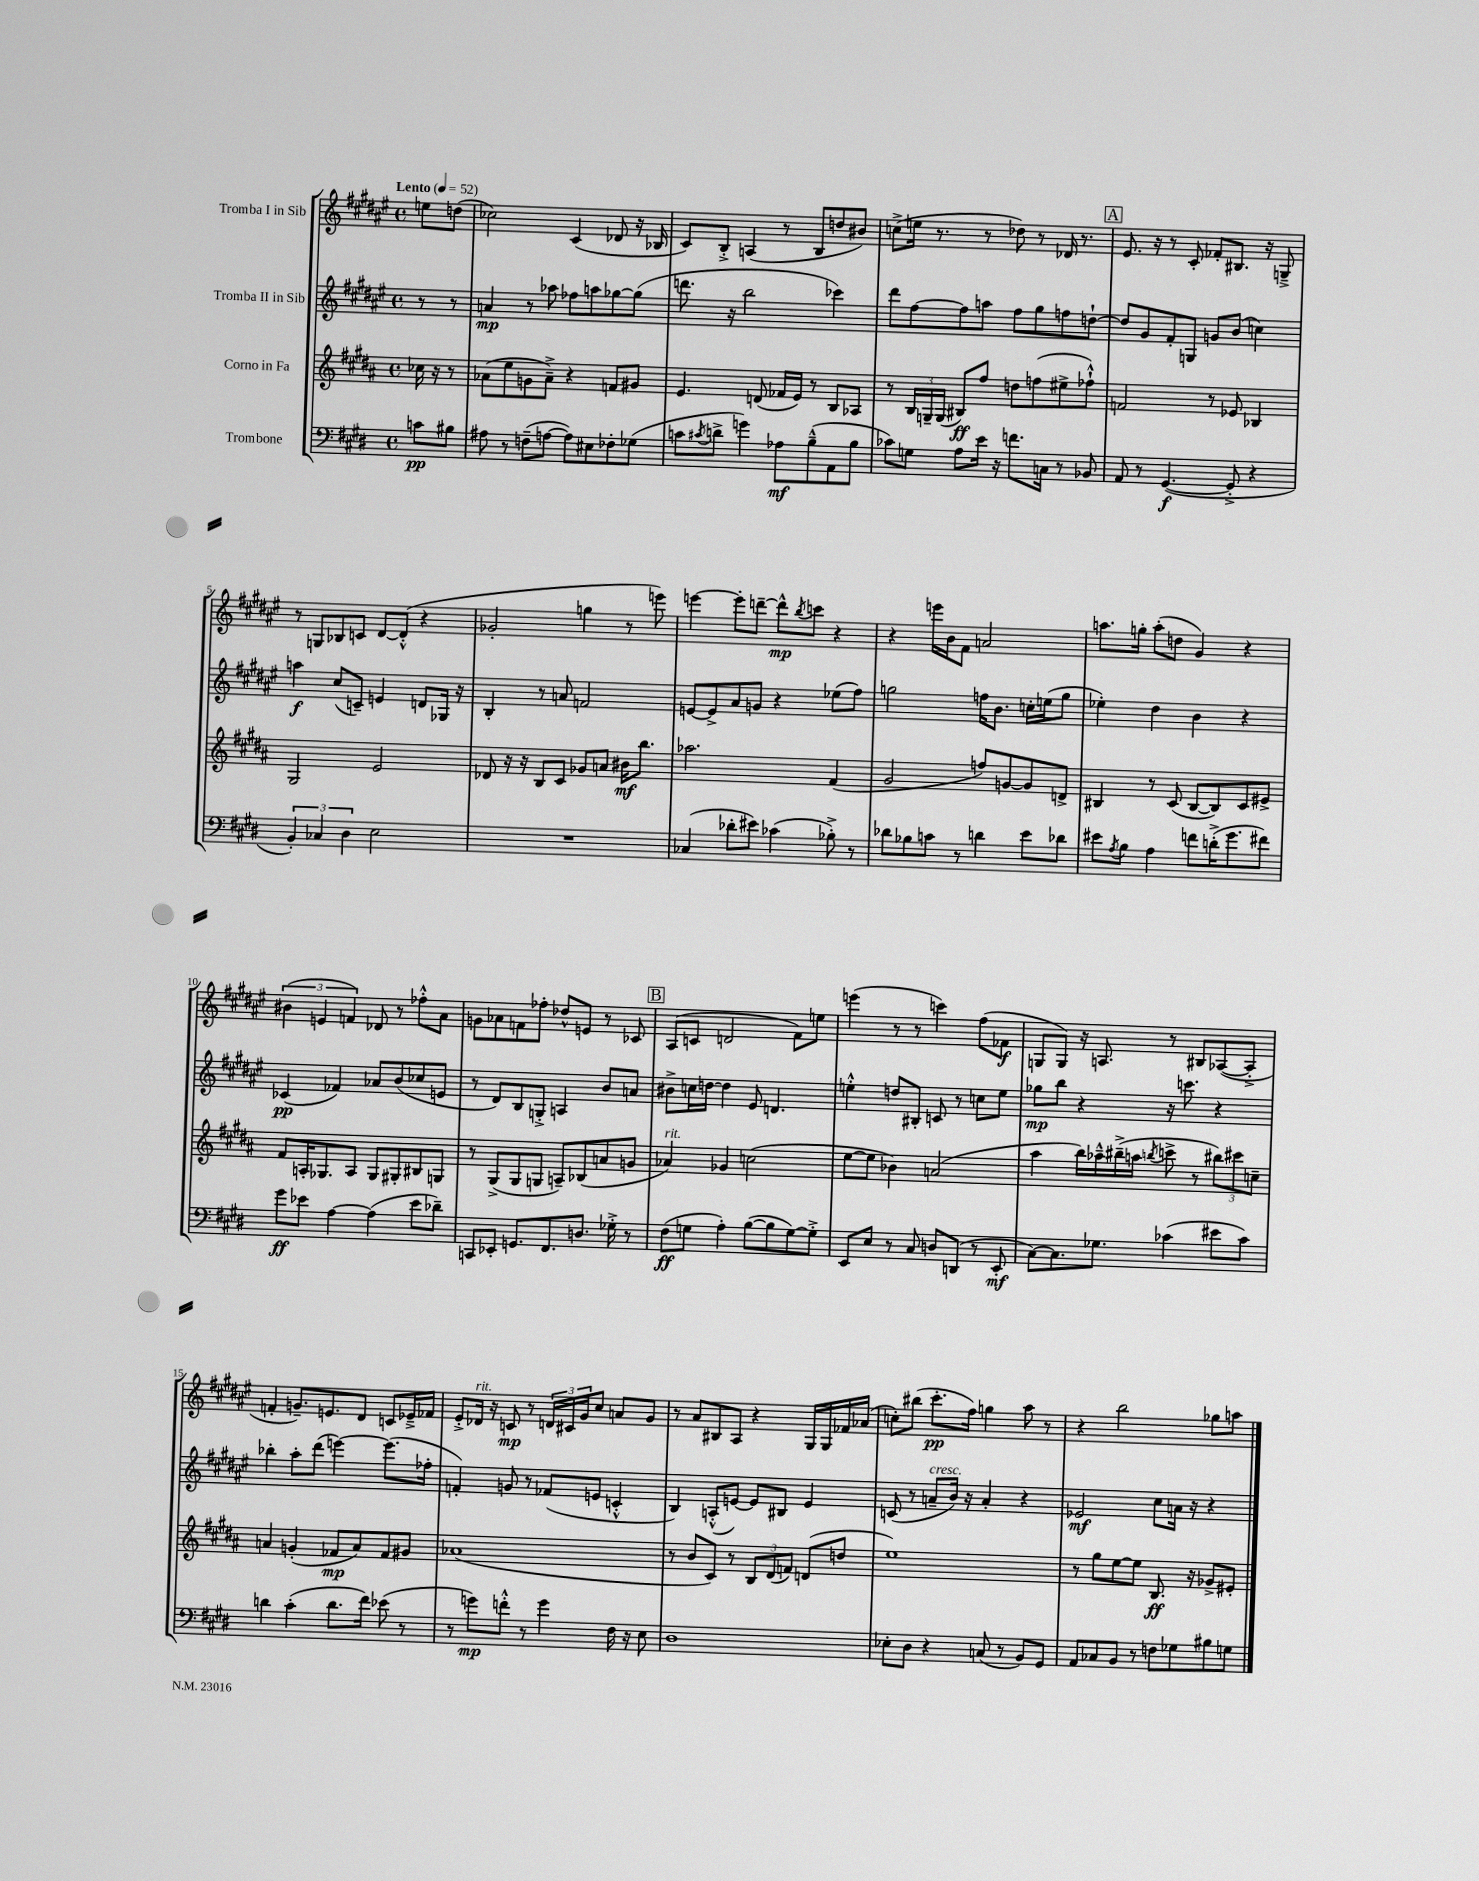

**kern	**kern	**kern	**kern
*staff4	*staff3	*staff2	*staff1
*clefF4	*clefG2	*clefG2	*clefG2
*k[f#c#g#d#]	*k[f#c#g#d#a#]	*k[f#c#g#d#a#e#]	*k[f#c#g#d#a#e#]
*M4/4	*M4/4	*M4/4	*M4/4
*met(c)	*met(c)	*met(c)	*met(c)
*MM52	*MM52	*MM52	*MM52
8c\L	16cc-\	8r	8ee\L
.	16r	.	.
8B#\J	8r	8r	(8dd\J
=	=	=	=
8A#\	(8a-\L	4a/	2cc-\)
8r	8ee\	.	.
(8F~\L	8g\	8r	.
[8A\J	8a-~^\J)	8aa-\	.
8A\]L)	4r	8ff-\L	(4c#/
8E#\	.	8aa\	.
8F-'\	8f/L	[8gg-\	8d-/
(8G-\J	8g#/J	(8gg-\]J	16r
.	.	.	16B-/
=	=	=	=
8c\L	4.e/	8.ddd\	8c#/L)
8qc#/	.	.	.
8d^\J	.	.	8B'^/J
.	.	16r	.
4g\)	.	2bb\	(4A/
.	(8d/	.	.
8A-\L	16f-/LL	.	8r
.	16e/JJ)	.	.
(8B~^^\	8r	.	8B/L
8AA\	8B/L	4ccc-\)	8dd/
8B\J	8A-/J	.	8b#/J)
=	=	=	=
8c-\L)	8r	8ddd#\L	(8cc^\L
8G\J	24B/LL	[8ff#\	16ee\Jk
.	24G~/	.	.
.	.	.	8.r
.	(24G/JJ	.	.
8A\L	8B#/L)	8ff#\]	.
16e\Jk	8ff#/J	8aa\J	8r
16r	.	.	.
8.f\L	8dd\L	8ff#\L	8dd-\)
.	(8ff\	8gg#\	8r
16C\Jk	.	.	.
8r	8ee#^\	8ff\	16d-/
.	.	.	8.r
8BB-/	8ff-`^^\J)	[8dd`\J	.
=	=	=	=
8AA/	2f/	8dd/]L	8.e#/
8r	.	8g#/	.
.	.	.	16r
([4.GG#/	.	8f#'/	8r
.	.	8G/J	8c#'/
.	8r	8g/L	8f-'/L
8GG#'^/]	8e-/	(8b/J	8.B#/J
4r	4B-/	4cc\)	.
.	.	.	16r
.	.	.	8G~^/
=	=	=	=
6BB'/)	2G#/	4aa\	8r
.	.	.	8G/L
6C-/	.	.	.
.	.	(8cc#/L	8B-/
6D#\	.	.	.
.	.	8c~/J)	8c/J
2E\	2e/	4e/	[8d#/L
.	.	.	(8d#'^^/]J
.	.	8d/L	4r
.	.	16G-/Jk	.
.	.	16r	.
=	=	=	=
1r	8d-/	4B'/	2g-'/
.	16r	.	.
.	16r	.	.
.	8B/L	8r	.
.	8c#/J	8a/	.
.	8g-/L	2f/	4gg\
.	8a/J	.	.
.	16b#\LK	.	8r
.	8.bb\J	.	.
.	.	.	8eee\)
=	=	=	=
(4C-/	2.aa-\	[8e/L	[4eee\
.	.	8e^/]	.
8d-'\L	.	8a#/	8eee'\]L
8e#\J)	.	8g/J	[8ddd~\J
(4c-\	.	4r	8ddd^^\]L
.	.	.	8qbb/
.	.	.	8ccc\J
8B-'^\)	(4f#/	(8ee-\L	4r
8r	.	8ff#\J)	.
=	=	=	=
8d-\L	2g#/	2gg\	4r
8B-\	.	.	.
8c\J	.	.	16eee\LL
.	.	.	16b\J
8r	.	.	8f#\J
4d\	8ff/L)	16ff\LK	2a/
.	.	8.b\J	.
.	[8g/	.	.
8e\L	8g/]	16cc'\LL	.
.	.	(16ee\J	.
8d-\J	8d^/J	8gg\J	.
=	=	=	=
8e#\L	4B#/	4ee-'\)	8.aa\L
8qA/	.	.	.
8B\J	.	.	.
.	.	.	16gg'\Jk
4A\	8r	4dd#\	(8aa'\L
.	(8c#/	.	8dd\J
8f\L	[8B#/L	4b\	4g#/)
(16d'^\K	8B#/])	.	.
8.g#\	.	.	.
.	8c#/	4r	4r
8f#\J)	8e#^/J	.	.
=	=	=	=
8g#\L	8f#/L	(4c-/	(6b#\
8e-\J	16A'/K	.	.
.	.	.	6e/
.	8.G-/	.	.
[4A\	.	4f-/)	.
.	.	.	6f/)
.	8A/J	.	.
(4A\]	8G-/L	8a-/L	8d-/
.	8G#'/	(8b/	8r
8e-\L	8B#/	8cc-/	8ff-'^^\L
8d-~\J)	8G/J	8e/J	8a#\J
=	=	=	=
8CC/L	8r	8r	8g\L
8EE-'/J	(8G#^/L	8d#/L)	8a-\
8.GG/L	8G#/	8B/	8f\
.	8G/J	8G'^/J	8ff-'\J
8.FF#/	.	.	.
.	8A~/L)	4A/	8dd-^^/L
8.D/J	(8B-/	.	8e/J
.	8a/	8b/L	8r
16G-'^\	.	.	.
8r	8g/J	8a/J	8c-/
=	=	=	=
(8F#\L	4a-/)	8b#^\L	(8A#/L
8G\J	.	16cc\L	8c/J
.	.	[16dd\JJ	.
4A'\)	4g-/	4dd\]	2d/
([8B\L	(2cc\	8e#/	.
8B\]	.	4.d/	.
[8G\)	.	.	8f#\L)
8G'^\]J	.	.	8ee\J
=	=	=	=
8EE/L	[8ee\L	4ee'^^\	(4eee\
8E/J	8ee\]J	.	.
8r	4b-\)	8dd/L	8r
8C#/	.	8B#'/J	8r
8D/L	(2a/	8c/	4ccc\)
(8DD/J	.	8r	.
8r	.	8cc\L	(8ff#\L
8EE'/	.	8ee\J	8f-\J
=	=	=	=
[8C#\L)	4aa#\	8gg-\L	8G/L
8.C#\]	.	8bb\J	8G/J)
.	16bb\LL)	4r	16r
8.G-\J	16aa-~^^\	.	8.A/
.	(16bb#~^\	.	.
.	16aa\JJ	.	.
.	8qbb/	.	.
(4c-\	8ccc^\	16r	8r
.	.	8.ccc\	.
.	8r	.	8B#/L
8e#\L	12bb#\L)	4r	([8A-/
.	12ccc#\	.	.
8c-\J)	.	.	8A-'^/]J
.	12cc~\J	.	.
=	=	=	=
4d\	4a/	4bb-'\	4f'/
(4c#'\	(4g'/	8aa#'\L	8.g~/L)
.	.	(8ddd#\J	.
.	.	.	8.e/
8.d\L	8f-/L	[4eee\)	.
.	8a/)	.	8d#/J
16f#\Jk)	.	.	.
(8e-\	8f-/	(8.eee\]L	8c/L
8r	8g#/J	.	16e-~^/L
.	.	16ff-'\Jk	16f-/JJ
=	=	=	=
8r	(1a-	4f'/)	8e#'^/L
8g\L)	.	.	16d-/Jk
.	.	.	16r
8f'^^\J	.	8g/	8c/
8r	.	8r	8r
4g\	.	(8f-/L	24d/LL
.	.	.	24c#/
.	.	.	24g#/J
.	.	8e/J	8cc#/J
16F#\	.	4c'^^/	8a/L
16r	.	.	.
8E\	.	.	8g#/J
=	=	=	=
1D#	8r	4B/)	8r
.	8b/L	.	8a#/L
.	8c#/J)	(8A'^^/L	8B#/
.	8r	[8e/J)	8A#/J
.	12B/L	8e/]L	4r
.	(12d#/	.	.
.	.	8B#/J	.
.	12f/J)	.	.
.	(8d/L	4e/	16G#/LL
.	.	.	16G#/
.	8dd/J	.	16f-/
.	.	.	(16a-/JJ
=	=	=	=
8E-'\L	1ee)	(8c/	8cc'\L)
8D#\J	.	8r	(8bb#\J
4r	.	8a~/L	8.ccc#'\L
.	.	16b/Jk)	.
.	.	16r	16ff#\Jk)
(8C/	.	4a'/	4gg\
8r	.	.	.
8BB/L)	.	4r	8aa#\
8GG#/J	.	.	8r
=	=	=	=
8AA/L	8r	2e-/	4r
8C-/	8gg#\L	.	.
8BB/J	[8ee\	.	2bb\
8r	8ee\]J	.	.
8F\L	8.B/	8cc#\L	.
8G-\	.	16a\Jk	.
.	16r	16r	.
8B#\	8g-^/L	4r	8gg-\L
8G\J	8e#'/J	.	8aa\J
==	==	==	==
*-	*-	*-	*-
